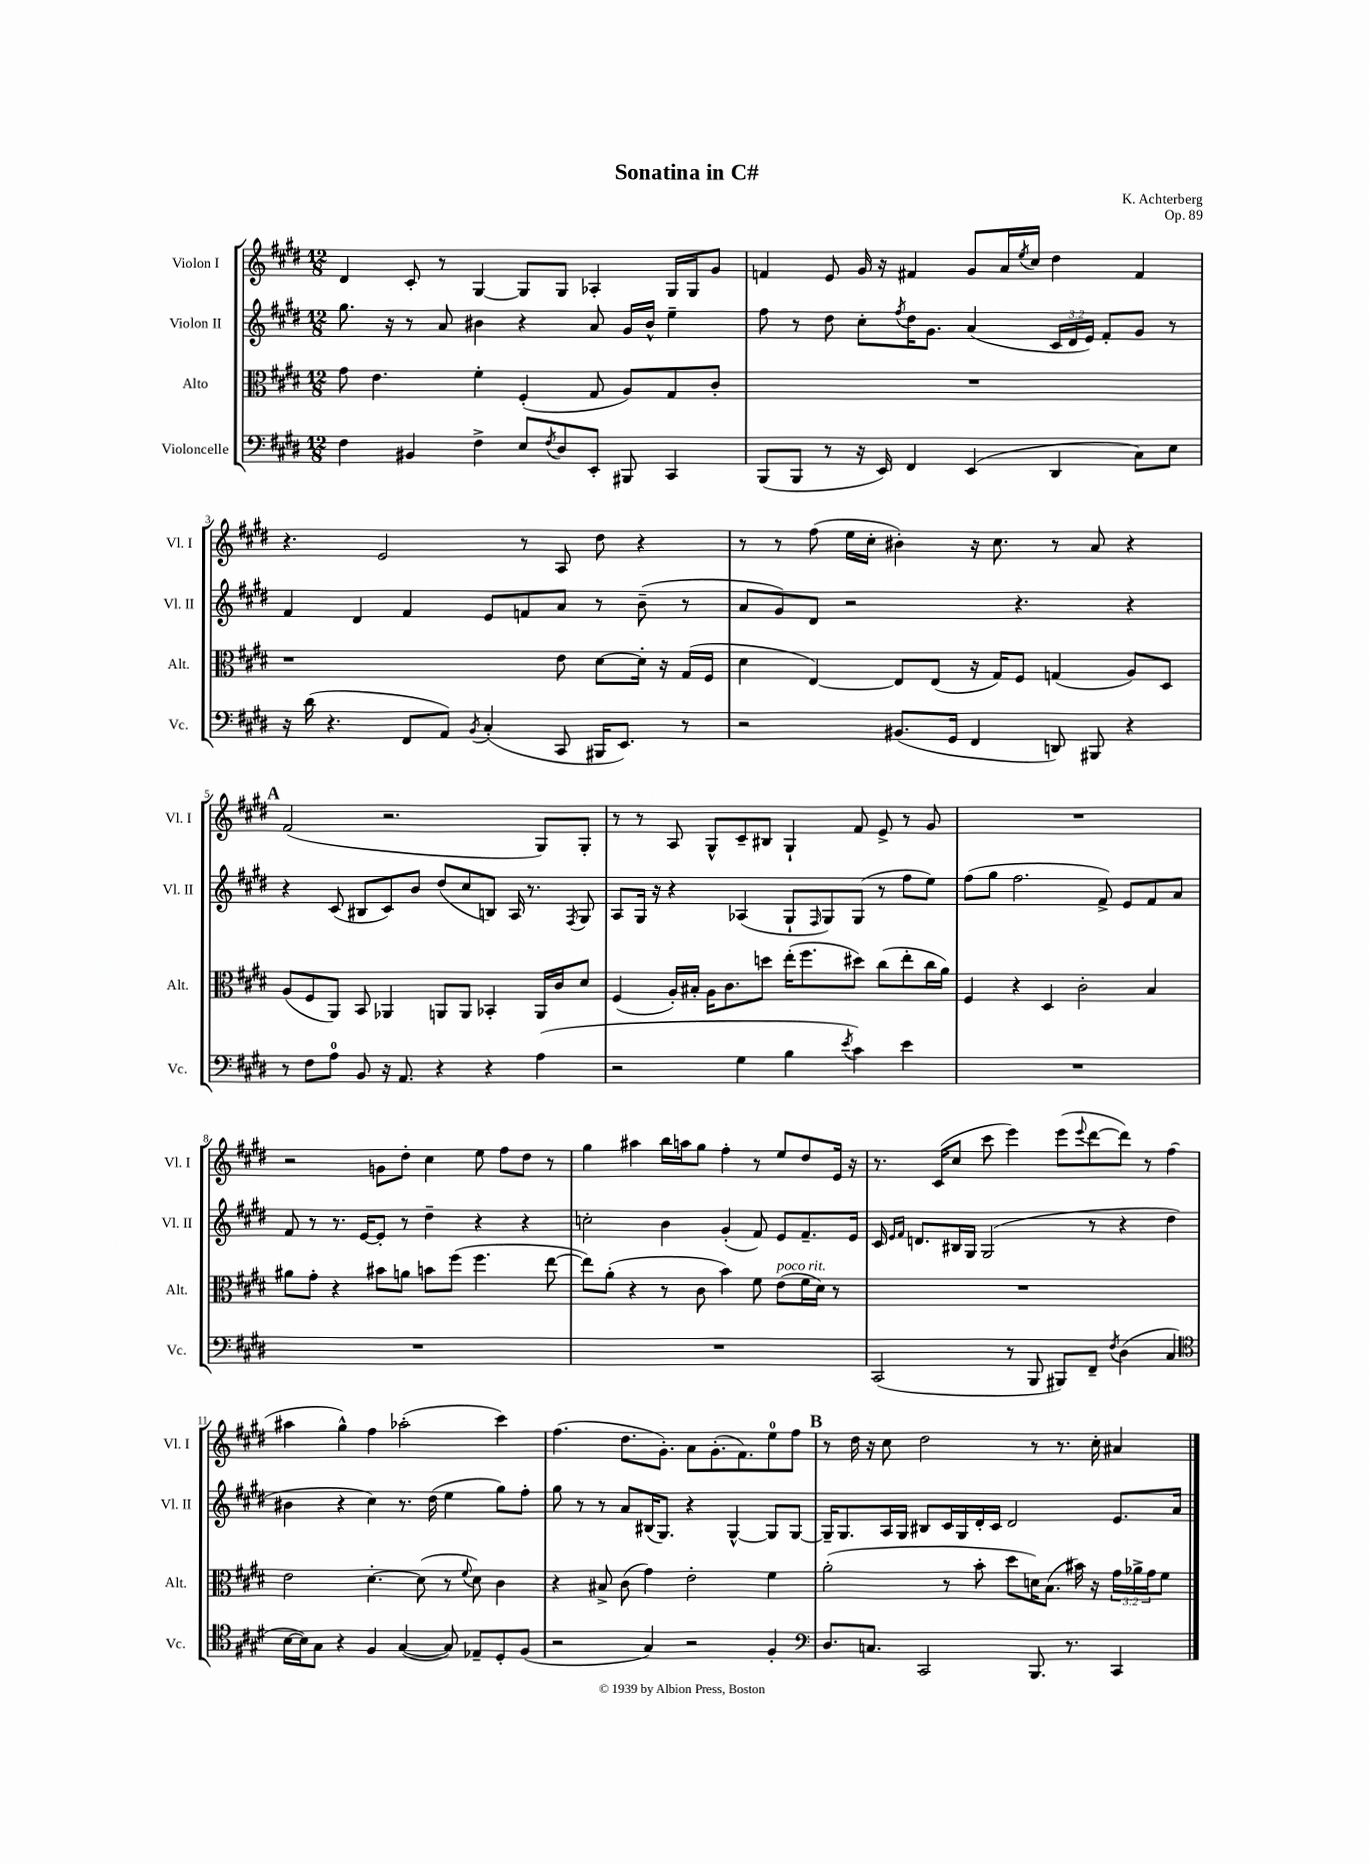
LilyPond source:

\header { title = "Sonatina in C#" composer = "K. Achterberg" opus = "Op. 89" }
<<
\new StaffGroup <<
\new Staff = "s0" \with { instrumentName = "Violon I" shortInstrumentName = "Vl. I" } {
    \clef treble \key e \major \numericTimeSignature \time 12/8
    dis'4 cis'8-. r8 gis4~ gis8 gis8 aes4-. gis16 gis16 gis'8 |
    f'4 e'8 gis'16 r16 fis'4 gis'8 a'16 \acciaccatura { e''8 } cis''16 dis''4 fis'4 |
    r4. e'2 r8 a8 dis''8 r4 |
    r8 r8 fis''8( e''16 cis''16-. bis'4-.) r16 cis''8. r8 a'8 r4 |
    \mark \markup { \bold "A" } fis'2( r2. gis8) gis8-. |
    r8 r8 a8 gis8-^ cis'8-- bis8 gis4-! fis'8 e'8-> r8 gis'8 |
    R1. |
    r2 g'8 dis''8-. cis''4 e''8 fis''8 dis''8 r8 |
    gis''4 ais''4 b''16 a''16 gis''8 fis''4-. r8 e''8 dis''8 e'16 r16 |
    r8. cis'16( cis''8 cis'''8 e'''4) e'''8( \appoggiatura { e'''8 } dis'''8~ dis'''8) r8 fis''4( |
    ais''4 gis''4-^) fis''4 aes''2-.( cis'''4) |
    fis''4.( dis''8. gis'8.-.) a'8 gis'8.-.( fis'8.) e''8-0 fis''8 |
    \mark \markup { \bold "B" } r8 dis''16 r16 cis''8 dis''2 r8 r8. cis''16-. ais'4 \bar "|." |
}
\new Staff = "s1" \with { instrumentName = "Violon II" shortInstrumentName = "Vl. II" } {
    \clef treble \key e \major \numericTimeSignature \time 12/8 \override Staff.TupletNumber.text = #tuplet-number::calc-fraction-text
    gis''8. r16 r8 a'8 bis'4 r4 a'8 gis'16 bis'16-^ e''4-- |
    fis''8 r8 dis''8 cis''8-. \acciaccatura { fis''8 } dis''16 gis'8. a'4( \tuplet 3/2 { cis'16 dis'16 e'16) } fis'8-. gis'8 r8 |
    fis'4 dis'4 fis'4 e'8 f'8 a'8 r8 b'8--( r8 |
    a'8 gis'8) dis'8 r2 r4. r4 |
    \mark \markup { \bold "A" } r4 cis'8( bis8 cis'8) b'8 dis''8( cis''8 b8) a16 r8. \acciaccatura { fis8 } gis8 |
    a8 gis16 r16 r4 aes4( gis8-! \grace { fis16 } gis8) gis8( r8 fis''8 e''8) |
    fis''8( gis''8 fis''2. fis'8->) e'8 fis'8 a'8 |
    fis'8 r8 r8. e'16~ e'8-. r8 dis''4-- r4 r4 |
    c''2-. b'4 gis'4-.( fis'8) e'8 fis'8.-- e'16 |
    cis'16 \grace { e'16 fis'16 } d'8. bis16 gis16 gis2( r8 r4 dis''4 |
    bis'4 r4 cis''4) r8. dis''16( e''4 gis''8) fis''8-. |
    gis''8 r8 r8 a'8 bis16( gis8.) r4 gis4~-^ gis8 gis8~ |
    \mark \markup { \bold "B" } gis16-- gis8. a16 gis16 bis8 cis'16 gis16 dis'16-. cis'16 dis'2 e'8. a'16 \bar "|." |
}
\new Staff = "s2" \with { instrumentName = "Alto" shortInstrumentName = "Alt." } {
    \clef alto \key e \major \numericTimeSignature \time 12/8 \override Staff.TupletNumber.text = #tuplet-number::calc-fraction-text
    gis'8 e'4. fis'4-. fis4-.( gis8 a8) gis8 cis'8-. |
    R1. |
    r1 e'8 dis'8~ dis'16-. r16 gis16( fis16 |
    dis'4 e4~) e8 e8( r16 gis16) fis8 g4( a8) dis8 |
    \mark \markup { \bold "A" } a8( fis8 a,8) b,8 aes,4 a,8 a,8 bes,4-. a,16 cis'16 dis'8 |
    fis4( a16-.) bis16-. a16 cis'8. d''8 e''16-.( fis''8. dis''8) cis''8( e''8-. cis''16 a'16) |
    fis4 r4 dis4 cis'2-. b4 |
    ais'8 gis'8-. r4 bis'8 a'8 b'8 fis''8( fis''4. e''8~ |
    e''8) a'8-.( r4 r8 cis'8 b'4) fis'8 e'8^\markup { \italic "poco rit." }( fis'16 dis'16) r8 |
    R1. |
    e'2 dis'4.~-. dis'8( r8 \appoggiatura { fis'8 } dis'8) cis'4 |
    r4 bis8-> cis'8( gis'4) e'2-. fis'4 |
    \mark \markup { \bold "B" } a'2-.( r8 b'8-. dis''8 d'16) b8.( bis'16) r16 \tuplet 3/2 { gis'16 aes'16-> gis'16 } fis'8 \bar "|." |
}
\new Staff = "s3" \with { instrumentName = "Violoncelle" shortInstrumentName = "Vc." } {
    \clef bass \key e \major \numericTimeSignature \time 12/8
    fis4 bis,4 fis4-> e8 \acciaccatura { fis8 } dis8 e,8-. bis,,8 cis,4 |
    b,,8( b,,8 r8 r16 e,16) fis,4 e,4( dis,4 cis8) e8 |
    r16 dis'16( r4. fis,8 a,8) \acciaccatura { b,8 } cis4-.( cis,8 bis,,16 e,8.) r8 |
    r2 bis,8.( gis,16 fis,4 d,8) bis,,8 r4 |
    \mark \markup { \bold "A" } r8 fis8 a8-0 b,8 r16 a,8. r4 r4 a4( |
    r2 gis4 b4 \acciaccatura { e'8 } cis'4) e'4 |
    R1. |
    R1. |
    R1. |
    cis,2( r8 b,,8 bis,,8) fis,8-- \acciaccatura { fis8 } dis4( cis4 |
    \clef tenor b16~ b16) gis8 r4 fis4 gis4~( gis8) ees8-- dis8-. fis8( |
    r2 gis4) r2 fis4-. |
    \mark \markup { \bold "B" } \clef bass dis8. c8. cis,2 b,,8. r8. cis,4 \bar "|." |
}
>>
>>
